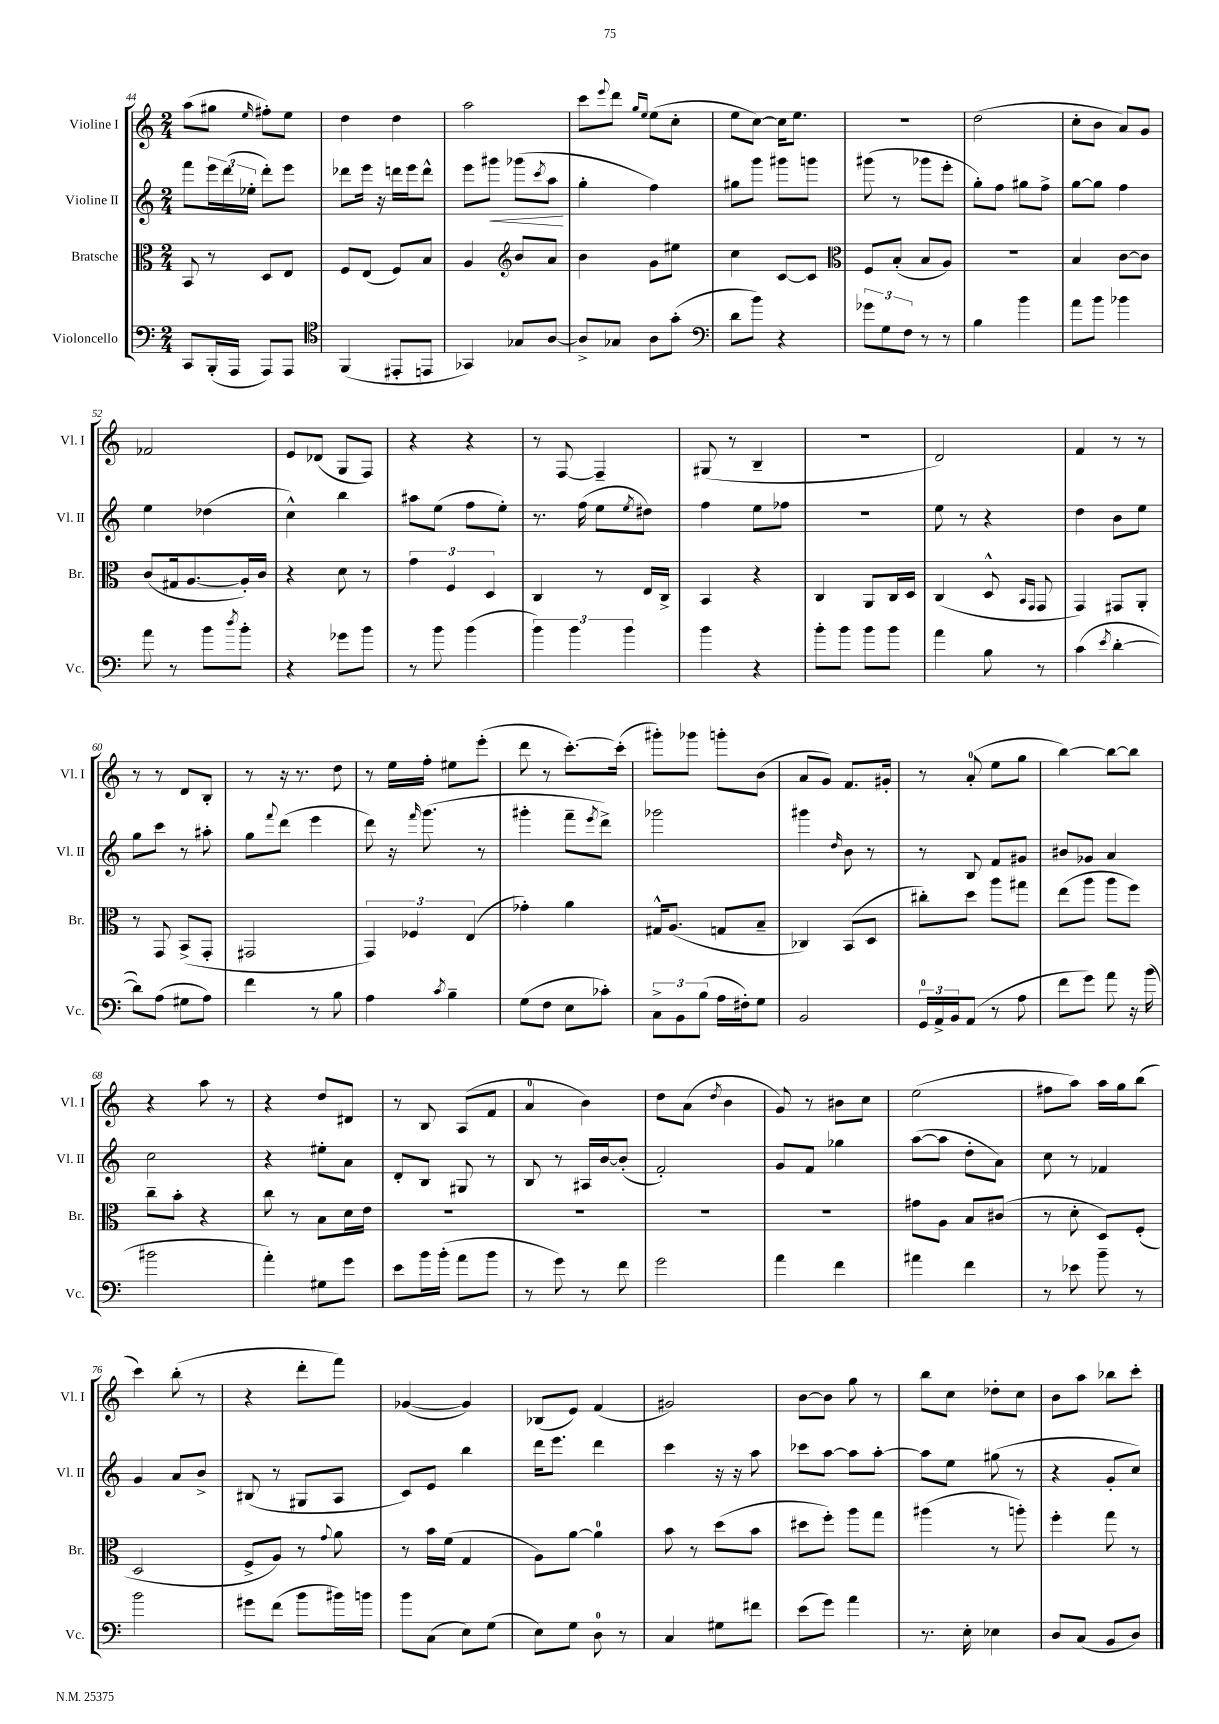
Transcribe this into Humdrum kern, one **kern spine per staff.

**kern	**kern	**kern	**dynam	**kern
*part4	*part3	*part2	*part2	*part1
*staff4	*staff3	*staff2	*staff2	*staff1
*I"Violoncello	*I"Bratsche	*I"Violine II	*	*I"Violine I
*I'Vc.	*I'Br.	*I'Vl. II	*	*I'Vl. I
*clefF4	*clefC3	*clefG2	*	*clefG2
*k[]	*k[]	*k[]	*	*k[]
*M2/4	*M2/4	*M2/4	*	*M2/4
=44	=44	=44	=44	=44
8CC/L	8BB/	8fff\L	.	(8aa\L
(16BBB'/L	8r	24eee\L	.	8gg#X\J
.	.	(24ddd\	.	.
16AAA/JJ	.	.	.	.
.	.	24ee-X'\JJ	.	.
.	.	.	.	16qqee/
8AAA/L)	8D/L	8ddd'\L)	.	8ff#X'\L)
8AAA/J	8E/J	8eee\J	.	8ee\J
=45	=45	=45	=45	=45
*clefC4	*	*	*	*
(4FF/	8F/L	8ddd-X\L	.	4dd\
.	(8E/J	16eee\Jk	.	.
.	.	16r	.	.
8EE#X'/L	8F/L)	16dddn\LL	.	4dd\
.	.	16eee\J	.	.
8EEn/J	8B/J	8ddd^^\J	.	.
=46	=46	=46	=46	=46
4GG-X/)	4A/	8eee\L	.	2aa\
!	!	!	!LO:HP:b	!
.	.	8ggg#X\J	<	.
*	*clefG2	*	*	*
8G-X/L	8b/L	(8ggg-X\L	.	.
.	.	8qccc/	.	.
[8A/J	8a/J	8aa\J	.	.
.	.	.	[	.
=47	=47	=47	=47	=47
8A^/L]	4b\	4gg'\	.	8ccc\L
.	.	.	.	8qqeee/
8G-X/J	.	.	.	8ddd\J
.	.	.	.	16qqgg/LL
.	.	.	.	16qqee/JJ
8A\L	8g\L	4ff\)	.	(8ee\L
(8g'\J	8ee#X\J	.	.	8cc'\J
=48	=48	=48	=48	=48
*clefF4	*	*	*	*
8d\L	4cc\	8gg#X\L	.	8ee\L
8b\J)	.	8ggg\J	.	[8cc\J)
4r	[8c/L	8ggg#X\L	.	16cc\KL]
.	.	.	.	8.ee\J
.	8c/J]	8gggn\J	.	.
=49	=49	=49	=49	=49
*	*clefC3	*	*	*
12g-X\L	8F/L	(8ggg#X\	.	2r
12G\	.	.	.	.
.	(8B'/J	8r	.	.
12F\J	.	.	.	.
8r	8B/L	8ggg-X\L	.	.
8r	8A/J)	8eee'\J	.	.
=50	=50	=50	=50	=50
4B\	2r	8gg'\L)	.	(2dd\
.	.	8ff\J	.	.
4b\	.	8gg#X\L	.	.
.	.	8ff^\J	.	.
=51	=51	=51	=51	=51
8a\L	4B/	[8gg\L	.	8cc'\L
8b\J	.	8gg\J]	.	8b\J
4b-X\	[8c\L	4ff\	.	8a/L)
.	8c\J]	.	.	8g/J
!!LO:LB:g=z
=52	=52	=52	=52	=52
8a\	(8c/L	4ee\	.	2f-X/
8r	16G#X/k	.	.	.
.	[8.A/	.	.	.
8b\L	.	(4dd-X\	.	.
8qdd/	.	.	.	.
8b'\J	16A'/L])	.	.	.
.	16c/JJ	.	.	.
=53	=53	=53	=53	=53
4r	4r	4cc^^\)	.	8e/L
.	.	.	.	(8d-X/J
8g-X\L	8d\	4bb\	.	8G/L
8b\J	8r	.	.	8F/J)
=54	=54	=54	=54	=54
8r	6g\	8aa#X\L	.	4r
8b\	.	(8ee\J	.	.
.	6F/	.	.	.
(4b\	.	8ff\L	.	4r
.	6D/	.	.	.
.	.	8ee'\J)	.	.
=55	=55	=55	=55	=55
6b\)	4C/	8.r	.	8r
.	.	.	.	[8F/
6b\	.	.	.	.
.	.	(16ff\	.	.
.	8r	8ee\L	.	4F~/]
6b\	.	.	.	.
.	.	8qee/	.	.
.	16E/LL	8dd#X\J)	.	.
.	16C^/JJ	.	.	.
=56	=56	=56	=56	=56
4b\	4BB/	4ff\	.	(8G#X/
.	.	.	.	8r
4r	4r	8ee\L	.	4B~/
.	.	8ff-X\J	.	.
=57	=57	=57	=57	=57
8b'\L	4C/	2r	.	2r
8b\J	.	.	.	.
8b\L	8AA/L	.	.	.
8b\J	16C/L	.	.	.
.	16D/JJ	.	.	.
=58	=58	=58	=58	=58
4a\	(4C/	8ee\	.	2d/)
.	.	8r	.	.
8B\	8D^^/	4r	.	.
.	16qqBB/LL	.	.	.
.	16qqGG/JJ	.	.	.
8r	8GG/	.	.	.
=59	=59	=59	=59	=59
(4c\	4GG/)	4dd\	.	4f/
8qe/	.	.	.	.
[4d'\	8GG#X/L	8b\L	.	8r
.	8AA'/J	8ee\J	.	8r
!!LO:LB:g=z
=60	=60	=60	=60	=60
8d\L])	8r	8gg\L	.	8r
(8A\J	8GG/	8ccc\J	.	8r
8G#X\L	(8BB^/L	8r	.	8d/L
8A\J)	8GG'/J	8aa#X'\	.	8B'/J
=61	=61	=61	=61	=61
4f\	2GG#X/	8gg\L	.	8r
.	.	8qqfff/	.	.
.	.	(8ddd\J	.	16r
.	.	.	.	8.r
8r	.	4eee\	.	.
8B\	.	.	.	8dd\
=62	=62	=62	=62	=62
4A\	6GG/)	8ddd\)	.	8r
.	.	16r	.	16ee\LL
.	6F-X/	.	.	.
.	.	16qqfff/	.	.
.	.	(8.ggg\	.	16ff'\JJ
8qc/	.	.	.	.
4B~\	.	.	.	8ee#X\L
.	(6E/	.	.	.
.	.	8r	.	(8eee'\J
=63	=63	=63	=63	=63
(8G\L	4g-X'\)	4ggg#X'\	.	8ddd\
8F\J	.	.	.	8r
8E\L	4a\	8fff~\L	.	[8.ccc'\L)
.	.	8qeee/	.	.
8c-X'\J)	.	8ddd^\J)	.	.
.	.	.	.	(16ccc'\Jk]
=64	=64	=64	=64	=64
12C^\L	16G#X^^/KL	2ggg-X\	.	8ggg#X'\L)
.	(8.A/J	.	.	.
12BB\	.	.	.	.
.	.	.	.	8ggg-X\J
(12B\J	.	.	.	.
16A\LL	8Gn/L	.	.	8gggn'\L
16F#X'\J)	.	.	.	.
8G\J	8B~/J	.	.	(8b\J
=65	=65	=65	=65	=65
2BB/	4C-X/)	4ggg#X\	.	8a/L
.	.	.	.	8g/J)
.	.	16qqdd/	.	.
.	(8BB/L	8b\	.	8.f/L
.	8D/J	8r	.	.
.	.	.	.	16g#X'/Jk
=66	=66	=66	=66	=66
24GG/LL	8cc#X'\L)	8r	.	8r
24AA^/	.	.	.	.
24BB/J	.	.	.	.
(8AA/J	8dd\J	8B/	.	(8a'/
8r	8aa\L	8f/L	.	8ee\L
8A\	8gg#X\J	8g#X/J	.	8gg\J
=67	=67	=67	=67	=67
8f\L	(8ee\L	8b#X/L	.	[4bb\)
8g\J)	8aa\J	8g-X/J	.	.
8a\	8aa\L	4a/	.	8bb\L_
16r	8ff\J)	.	.	8bb\J]
(16b\	.	.	.	.
!!LO:LB:g=z
=68	=68	=68	=68	=68
2b#X\	8cc~\L	2cc\	.	4r
.	8b'\J	.	.	.
.	4r	.	.	8aa\
.	.	.	.	8r
=69	=69	=69	=69	=69
4a'\)	8cc\	4r	.	4r
.	8r	.	.	.
8G#X\L	8B\L	8ee#X'\L	.	8dd/L
8g\J	16d\L	8a\J	.	8d#X/J
.	16e\JJ	.	.	.
=70	=70	=70	=70	=70
8e\L	2r	8d'/L	.	8r
16b\L	.	8B/J	.	8B/
(16b'\JJ	.	.	.	.
8a\L	.	8G#X/	.	(8A/L
8b\J	.	8r	.	8f/J
=71	=71	=71	=71	=71
8r	2r	8B/	.	4a/
8g\)	.	8r	.	.
8r	.	16A#X/LL	.	4b\)
.	.	[16b/J	.	.
8f\	.	(8b'/J]	.	.
=72	=72	=72	=72	=72
2g\	2r	2f'/)	.	8dd\L
.	.	.	.	(8a\J
.	.	.	.	8qdd/
.	.	.	.	4b\
=73	=73	=73	=73	=73
4a\	2r	8g/L	.	8g/)
.	.	8f/J	.	8r
4f\	.	4gg-X\	.	8b#X\L
.	.	.	.	8cc\J
=74	=74	=74	=74	=74
4a#X\	8g#X\L	([8aa\L	.	(2ee\
.	8A\J	8aa\J]	.	.
4f\	8B/L	8dd'\L	.	.
.	(8c#X/J	8a\J)	.	.
=75	=75	=75	=75	=75
8r	8r	8cc\	.	8ff#X\L
8e-X\	8d'\	8r	.	8aa\J)
8b~\	8D/L)	4f-X/	.	16aa\LL
.	.	.	.	16gg\J
8r	(8F'/J	.	.	(8bb\J
!!LO:LB:g=z
=76	=76	=76	=76	=76
2b\	2D/	4g/	.	4ccc\)
.	.	8a/L	.	(8bb'\
.	.	8b^/J	.	8r
=77	=77	=77	=77	=77
8g#X\L	8F^/L	(8B#X/	.	4r
(8f\J	8A/J)	8r	.	.
8b\L	8r	8G#X/L	.	8ddd'\L
.	8qqg/	.	.	.
16b#X\L)	8a\	8A/J	.	8fff\J)
16bn\JJ	.	.	.	.
=78	=78	=78	=78	=78
8b\L	8r	8c/L)	.	([4g-X/
(8C\J	16b\LL	8e/J	.	.
.	(16f\JJ	.	.	.
8E\L)	4G/	4bb\	.	4g-/])
(8G\J	.	.	.	.
=79	=79	=79	=79	=79
8E\L)	8A\L)	16ddd\KL	.	(8B-X/L
.	.	8.eee\J	.	.
8G\J	[8a\J	.	.	8e/J)
8D\	4a\]	4ddd\	.	(4f/
8r	.	.	.	.
=80	=80	=80	=80	=80
4C/	8b\	4ccc\	.	2g#X/)
.	8r	.	.	.
8G#X\L	(8dd\L	16r	.	.
.	.	16r	.	.
8f#X\J	8b\J	8aa\	.	.
=81	=81	=81	=81	=81
(8e\L	8dd#X\L	8ccc-X\L	.	[8b\L
8g\J)	8ff'\J)	[8aa\J	.	8b\J]
4a\	8aa\L	8aa\L]	.	8gg\
.	8gg\J	[8aa'\J	.	8r
=82	=82	=82	=82	=82
8.r	(4aa#X\	8aa\L]	.	8bb\L
.	.	8ee\J	.	8cc\J
16E'\	.	.	.	.
4E-X\	8r	(8gg#X\	.	8dd-X'\L
.	8aan'\)	8r	.	8cc\J
=83	=83	=83	=83	=83
8D/L	4ff'\	4r	.	8b\L
(8C/J	.	.	.	8aa\J
8BB/L	8gg\	8g'/L	.	8bb-X\L
8D/J)	8r	8cc/J)	.	8ccc'\J
==	==	==	==	==
*-	*-	*-	*-	*-
